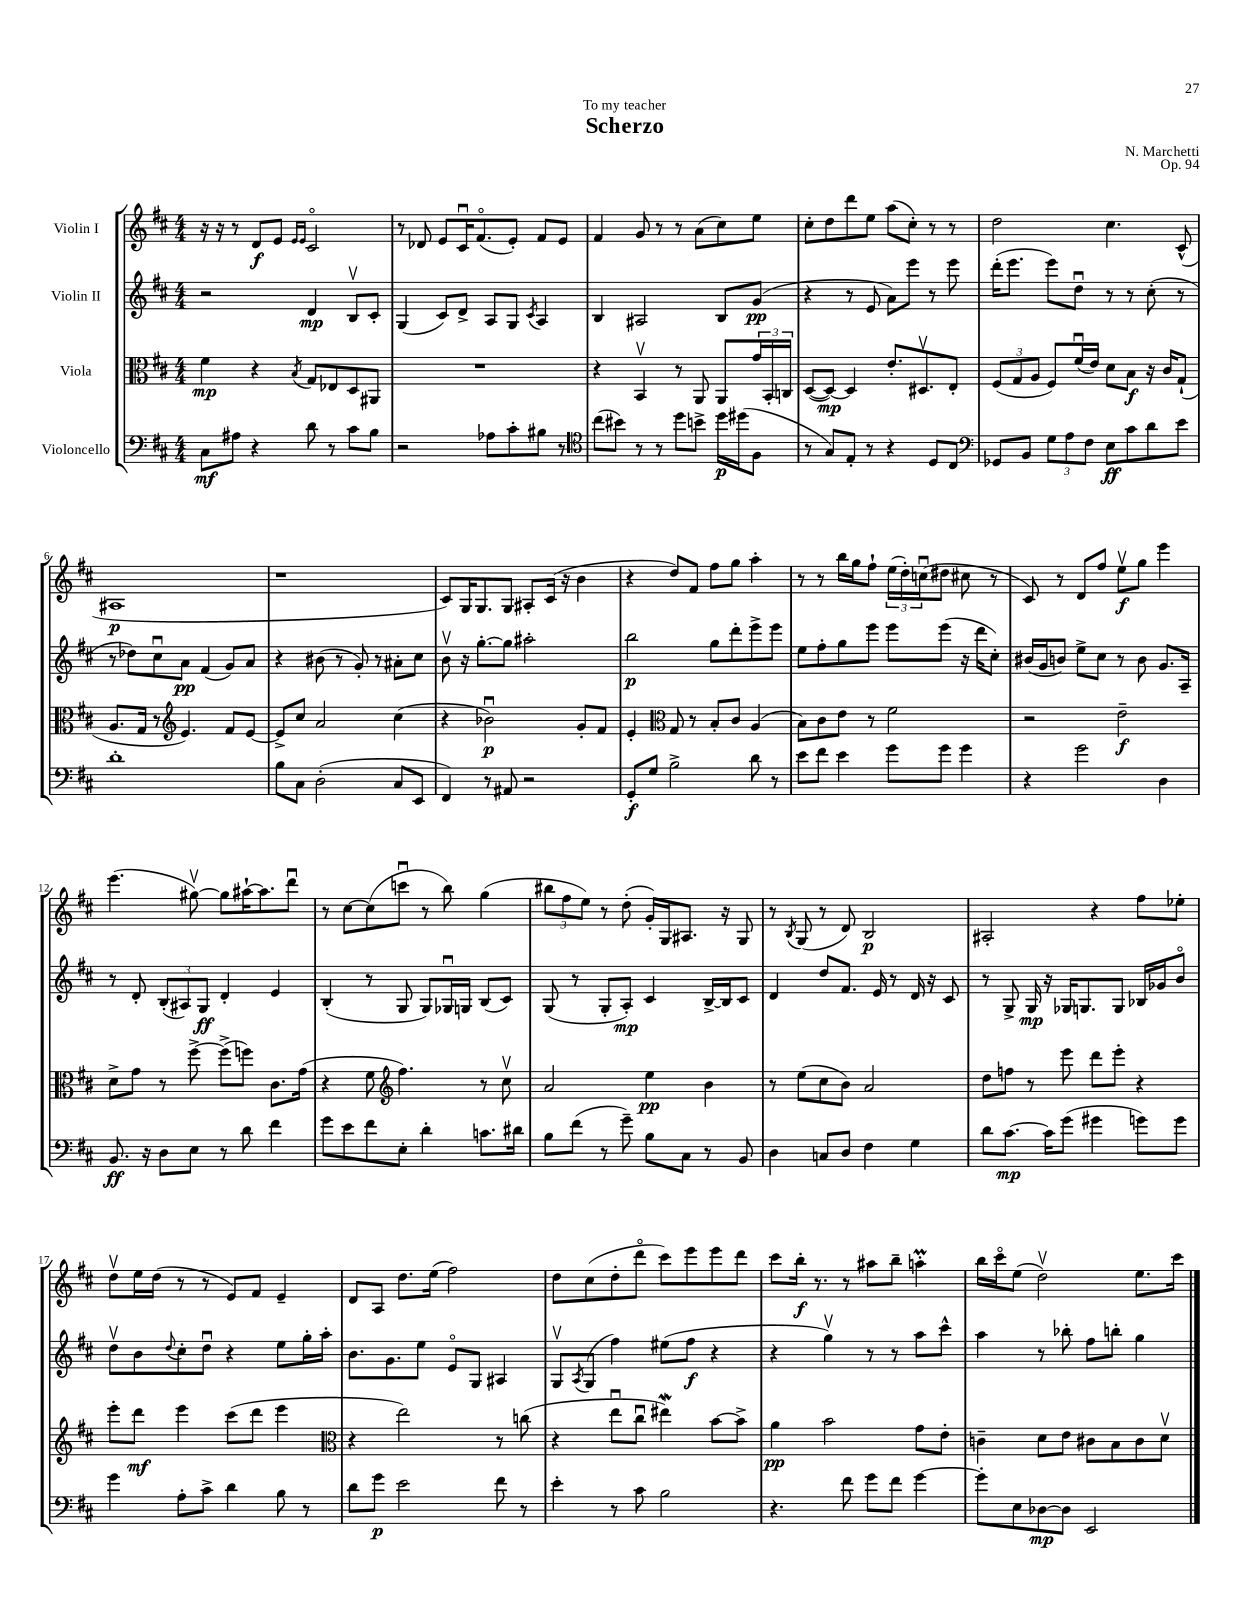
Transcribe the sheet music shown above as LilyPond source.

\header { title = "Scherzo" composer = "N. Marchetti" dedication = "To my teacher" opus = "Op. 94" }
<<
\new StaffGroup <<
\new Staff = "s0" \with { instrumentName = "Violin I" } {
    \clef treble \key d \major \numericTimeSignature \time 4/4
    r16 r16 r8 d'8\f e'8 \grace { e'16 e'16 } cis'2\flageolet |
    r8 des'8 e'8 cis'16\downbow fis'8.\flageolet( e'8-.) fis'8 e'8 |
    fis'4 g'8 r8 r8 a'8( cis''8) e''8 |
    cis''8-. d''8 d'''8 e''8 a''8( cis''8-.) r8 r8 |
    d''2 cis''4. cis'8-^( |
    ais1\p |
    r1 |
    cis'8) g16 g8. g8 ais8-. cis'16( r16 b'4 |
    r4 d''8) fis'8 fis''8 g''8 a''4-. |
    r8 r8 b''16 g''16 fis''8-! \tuplet 3/2 { e''16( d''16-.) c''16\downbow( } dis''8 cis''8 r8 |
    cis'8) r8 d'8 fis''8 e''8\upbow\f g''8 e'''4 |
    e'''4.( gis''8~\upbow) gis''8 ais''16~-! ais''8. d'''8\downbow |
    r8 cis''8~ cis''8( c'''8\downbow r8 b''8) g''4( |
    \tuplet 3/2 { bis''8 fis''8 e''8) } r8 d''8-.( g'16-.) g16 ais8. r16 g8 |
    r8 \acciaccatura { b8 } g8( r8 d'8) b2\p |
    ais2-. r4 fis''8 ees''8-. |
    d''8\upbow e''16 d''16( r8 r8 e'8) fis'8 e'4-- |
    d'8 a8 d''8. e''16( fis''2) |
    d''8 cis''8( d''8-. d'''8\flageolet cis'''8) e'''8 e'''8 d'''8 |
    cis'''8 b''16-.\f r8. r8 ais''8 b''8-- a''4-.\prall |
    b''16 cis'''16\flageolet e''8( d''2\upbow) e''8. cis'''16 \bar "|." |
}
\new Staff = "s1" \with { instrumentName = "Violin II" } {
    \clef treble \key d \major \numericTimeSignature \time 4/4
    r2 d'4\mp b8\upbow cis'8-. |
    g4( cis'8) d'8-> a8 g8 \acciaccatura { cis'8 } a4 |
    b4 ais2 b8 g'8\pp( |
    r4 r8 e'8 a'8) e'''8 r8 e'''8 |
    d'''16-.( e'''8. e'''8) d''8\downbow r8 r8 cis''8-.( r8 |
    r8 des''8) cis''8\downbow a'8\pp fis'4( g'8) a'8 |
    r4 bis'8( r8 g'8-.) r8 ais'8-. cis''8 |
    b'8\upbow r16 g''8.~-. g''8 ais''2-. |
    b''2\p g''8 d'''8-. e'''8-> e'''8 |
    e''8 fis''8-. g''8 e'''8 e'''8 e'''8( r16 d'''16 cis''8-.) |
    bis'16( g'16 b'8) e''8-> cis''8 r8 b'8 g'8. a16-- |
    r8 d'8-. \tuplet 3/2 { b8-.( ais8) g8\ff } d'4-. e'4 |
    b4-.( r8 g8 g8) ges16\downbow g16 b8( cis'8) |
    g8( r8 g8-. a8-.\mp) cis'4 b16~-> b16 cis'8 |
    d'4 d''8 fis'8. e'16 r8 d'16 r16 cis'8 |
    r8 g8-> g16\mp r16 ges16 g8. g8 bes16 ges'16 b'8\flageolet |
    d''8\upbow b'8 \appoggiatura { d''8 } cis''8-. d''8\downbow r4 e''8 g''16-. a''16-. |
    b'8. g'8. e''8 e'8\flageolet g8 ais4 |
    g8\upbow \acciaccatura { a8 } g8( fis''4) eis''8( fis''8\f r4 |
    r4 g''4\upbow) r8 r8 a''8 cis'''8-^ |
    a''4 r8 bes''8-. fis''8 b''8-. g''4 \bar "|." |
}
\new Staff = "s2" \with { instrumentName = "Viola" } {
    \clef alto \key d \major \numericTimeSignature \time 4/4
    fis'4\mp r4 \acciaccatura { b8 } g8 ees8 d8 ais,8 |
    R1 |
    r4 b,4\upbow r8 a,8 a,8 \tuplet 3/2 { g'16 b,16-. c16 } |
    d8~( d8~\mp) d4 e'8.-. dis8.\upbow e8-. |
    \tuplet 3/2 { fis8( g8 a8 } fis8) fis'16\downbow( e'16) d'8 b8\f r16 cis'16 g8-!( |
    a8. g16 r8 \clef treble e'4.) fis'8 e'8~ |
    e'8-> cis''8 a'2 cis''4( |
    r4 bes'2\downbow\p) g'8-. fis'8 |
    e'4-. \clef alto g8 r8 b8-. cis'8 a4( |
    b8) cis'8 e'8 r8 fis'2 |
    r2 e'2--\f |
    d'8-> g'8 r8 fis''8~-> fis''8->( f''8) cis'8. g'16( |
    r4 fis'8 \clef treble fis''4.) r8 cis''8\upbow |
    a'2 e''4\pp b'4 |
    r8 e''8( cis''8 b'8) a'2 |
    d''8 f''8 r8 e'''8 d'''8 e'''8-. r4 |
    e'''8-. d'''8\mf e'''4 cis'''8( d'''8 e'''4 |
    \clef alto r4 e''2) r8 c''8( |
    r4 e''8\downbow cis''8\downbow eis''4\mordent) b'8~ b'8-> |
    a'4\pp b'2 g'8 e'8-. |
    c'4-- d'8 e'8 cis'8 b8 cis'8 d'8\upbow \bar "|." |
}
\new Staff = "s3" \with { instrumentName = "Violoncello" } {
    \clef bass \key d \major \numericTimeSignature \time 4/4
    cis8\mf ais8 r4 d'8 r8 cis'8 b8 |
    r2 aes8 cis'8-. bis8 r8 |
    \clef tenor cis''8( bis'8) r8 r8 d''8 b'8-> d''16\p dis''16( fis8 |
    r8 g8) e8-. r8 r4 d8 cis8 |
    \clef bass ges,8 b,8 \tuplet 3/2 { g8 a8 fis8 } e8\ff cis'8 d'8 e'8 |
    d'1-. |
    b8 cis8 d2-.( cis8 e,8 |
    fis,4) r8 ais,8 r2 |
    g,8-.\f g8 b2-> d'8 r8 |
    e'8 fis'8 e'4 g'8 g'8 g'4 |
    r4 g'2 d4 |
    b,8.\ff r16 d8 e8 r8 d'8 fis'4 |
    g'8 e'8 fis'8 e8-. d'4-. c'8. dis'16 |
    b8 fis'8( r8 g'8--) b8 cis8 r8 b,8 |
    d4 c8 d8 fis4 g4 |
    d'8 cis'8.~\mp cis'16 g'8( gis'4 g'8) g'8 |
    g'4 a8-. cis'8-> d'4 b8 r8 |
    d'8 g'8\p e'2 fis'8 r8 |
    e'4-. r8 cis'8 b2 |
    r4. fis'8 g'8 fis'8 g'4~ |
    g'8-. e8 des8~\mp des8 e,2 \bar "|." |
}
>>
>>
